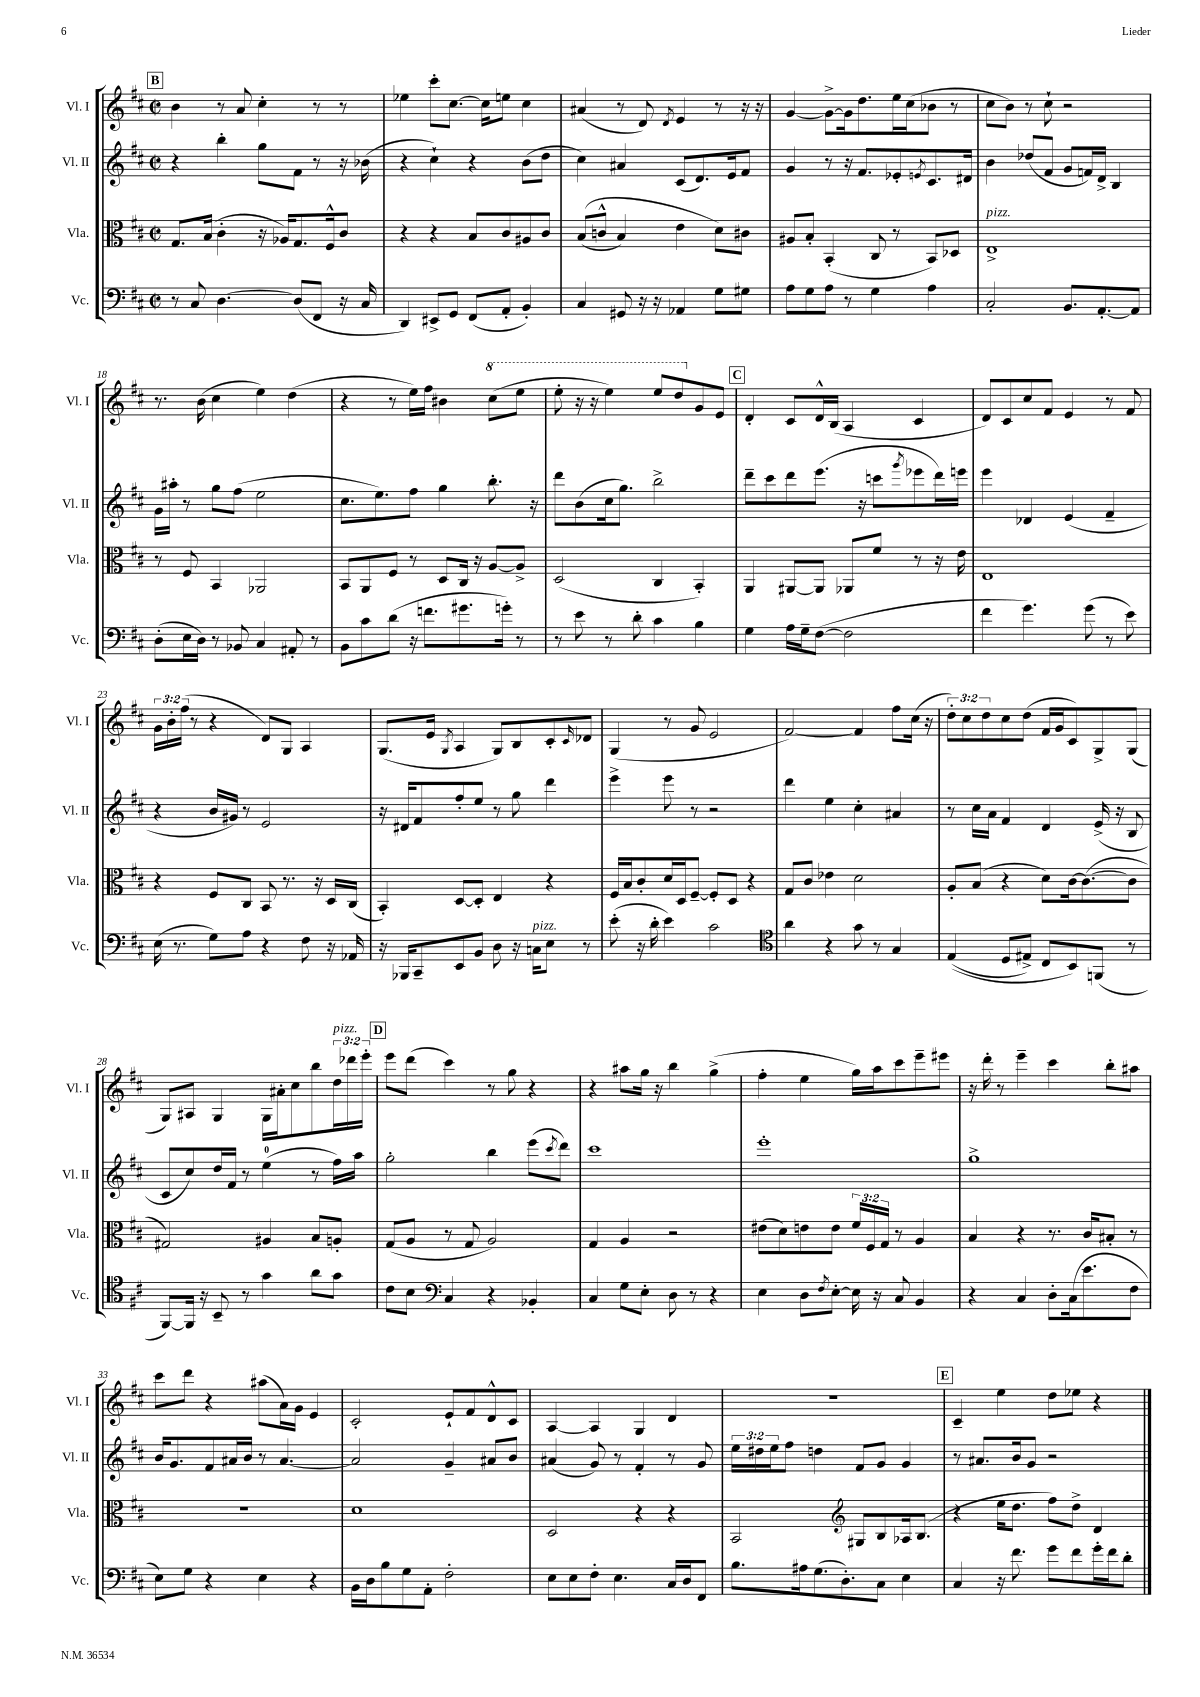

**kern	**kern	**kern	**kern
*staff4	*staff3	*staff2	*staff1
*clefF4	*clefC3	*clefG2	*clefG2
*k[f#c#]	*k[f#c#]	*k[f#c#]	*k[f#c#]
*M2/2	*M2/2	*M2/2	*M2/2
*met(c|)	*met(c|)	*met(c|)	*met(c|)
8r	8.G	4r	4b
8C#	.	.	.
.	(16B	.	.
[4.D	4c#'	4bb'	8r
.	.	.	8a
.	16r	8gg	4cc#'
.	16A-)	.	.
(8D]	8.G	8f#	.
8FF#	.	8r	8r
.	16F#^^	.	.
16r	8c#	16r	8r
16C#	.	(16b-	.
=	=	=	=
4DD)	4r	4r	4ee-
8EE#^	4r	4cc#`)	8ccc#'
8GG	.	.	[8.cc#
(8FF#	8B	4r	.
.	.	.	16cc#]
8AA'	8c#	.	8ee
4BB')	8A#	(8b	4cc#
.	8c#	8dd	.
=	=	=	=
4C#	&((8B	4cc#)	(4a#
.	8c^^	.	.
8GG#	4B)	4a#	8r
16r	.	.	8d)
16r	.	.	.
.	.	.	8qd
4AA-	4e	(8c#	4e
.	.	8.d)	.
8G	8d&)	.	8r
.	.	16e	.
8G#	8c#	8f#	16r
.	.	.	16r
=	=	=	=
8A	8A#	4g	[4g
8G	8B'	.	.
8A	(4BB'	8r	8g^_
8r	.	16r	16g]
.	.	8.f#	8.dd
4G	8C#	.	.
.	8r	8e-'	16ee
.	.	.	(16cc#
.	.	8qe	.
4A	8BB)	8.c#	8b-
.	8D-	.	8r
.	.	16d#	.
=	=	=	=
2C#'	1E^	4b	8cc#
.	.	.	8b)
.	.	(8dd-	8r
.	.	8f#	8cc#`
8.BB	.	8g	2r
.	.	16f)	.
[8.AA'	.	16d^	.
.	.	4B	.
8AA]	.	.	.
=	=	=	=
(8D'	8r	16g	8.r
.	.	16aa#'	.
16E	8F#	8r	.
16D)	.	.	(16b
8r	4BB	8gg	4cc#
8BB-	.	(8ff#	.
4C#	2AA-	2ee	4ee)
8AA#'	.	.	(4dd
8r	.	.	.
=	=	=	=
8BB	8BB	8.cc#	4r
8c#	8AA	.	.
.	.	8.ee)	.
(8d	8F#	.	8r
16r	8r	8ff#	16ee)
8.f	.	.	16ff#
.	8D	4gg	4b#
8.g#	16C#	.	.
.	16r	.	.
.	[8A	8.bb'	(8ccc#
16g')	.	.	.
8r	8A^]	.	8eee
.	.	16r	.
=	=	=	=
8r	(2D	8ddd	8eee'
8e	.	(8b	16r
.	.	.	16r
8r	.	16cc#	4eee)
.	.	8.gg)	.
8d'	.	.	.
4c#	4C#	2bb^	8eee
.	.	.	8ddd
4B	4BB')	.	8g
.	.	.	8e
=	=	=	=
4G	4AA	8ddd~	4d'
.	.	8ccc#	.
16A	[8AA#	8ddd	8c#
16G~	.	.	.
([8F#	8AA#]	(8.eee	16d^^
.	.	.	(16B
2F#]	8AA-	.	4A
.	.	16r	.
.	8f#	8ccc	.
.	.	8qggg	.
.	8r	8eee-	4c#
.	16r	16ddd)	.
.	16e	16eee	.
=	=	=	=
4f#	1E	4eee	8d)
.	.	.	8c#
4.g)	.	4d-	8cc#
.	.	.	8f#
.	.	(4e	4e
(8g	.	.	.
8r	.	4f#~	8r
8e)	.	.	8f#
=	=	=	=
(16E	4r	4r	24g
.	.	.	24b'
8.r	.	.	.
.	.	.	(24ff#
.	.	.	8r
8G)	8F#	16b	4r
.	.	16g#)	.
8A	8C#	8r	.
4r	8BB	2e	8d)
.	8.r	.	8G
8F#	.	.	4A
.	16r	.	.
16r	16D	.	.
16AA-	(16C#	.	.
=	=	=	=
16r	4BB')	16r	(8.G
16BBB-	.	16d#	.
8CC#~	.	8f#	.
.	.	.	16e
.	.	.	8qG
8EE	[8D	8ff#'	4A
8BB	8D']	8ee	.
8D	4E	8r	8G)
16r	.	8gg	8B
16C	.	.	.
8E	4r	4ddd	8c#'
.	.	.	16qqc#
8r	.	.	8d-
=	=	=	=
(8e'	16F#	4eee^	(4G
.	16B	.	.
16r	8c#'	.	.
16d'	.	.	.
4e)	16d	8eee	8r
.	16D	.	.
.	[8F#~	8r	8g
2c#	8F#']	2r	2e
.	8D	.	.
.	4r	.	.
=	=	=	=
*clefC4	*	*	*
4a	8G	4ddd	[2f#)
.	8c#	.	.
4r	4e-	4ee	.
8g	2d	4cc#'	4f#]
8r	.	.	.
4G	.	4a#	8ff#
.	.	.	(16cc#
.	.	.	16r
=	=	=	=
&((4E	8A'	8r	12dd')
.	.	.	12cc#
.	(8B	16cc#	.
.	.	.	12dd
.	.	16a	.
8D	4r	4f#	8cc#
8E#^)	.	.	(8dd
8C#	8d)	4d	16f#
.	.	.	16g
8BB&)	[16c#	.	8c#)
.	(8.c#_	.	.
(8FF	.	(16e^	8G^
.	.	16r	.
8r	8c#]	8B	(8G
=	=	=	=
[8FF#)	2G#)	8c#	8G)
16FF#]	.	8cc#)	8A#
16r	.	.	.
8BB~	.	16dd	4G
.	.	16f#	.
8r	.	8r	.
4g	4A#	(4ee	16G
.	.	.	16a#'
.	.	.	8cc#
8a	8B	8r	8bb
8g	8A'	16ff#)	24dd
.	.	.	24ddd-
.	.	16aa	.
.	.	.	24eee'
=	=	=	=
8c#	(8G	2gg'	8eee
8B	8A	.	(8ddd
*clefF4	*	*	*
4C#	8r	.	4ccc#)
.	8G	.	.
4r	2A)	4bb	8r
.	.	.	8gg
4BB-'	.	(8eee	4r
.	.	8qccc#	.
.	.	8ddd)	.
=	=	=	=
4C#	4G	1ccc#	4r
8G	4A	.	8aa#
8E'	.	.	16gg
.	.	.	16r
8D	2r	.	4bb
8r	.	.	.
4r	.	.	(4gg^
=	=	=	=
4E	(8e#	1eee'	4ff#'
.	8d)	.	.
8D	8e	.	4ee
8qF#	.	.	.
[8E'	8e	.	.
16E]	24f#	.	16gg)
.	24F#	.	.
16r	.	.	16aa
.	24G	.	.
8C#	8r	.	8ccc#
4BB	4A	.	8eee~
.	.	.	8eee#
=	=	=	=
4r	4B	1gg^	16r
.	.	.	16ddd'
.	.	.	8r
4C#	4r	.	4eee~
8D'	8.r	.	4ccc#
(16C#	.	.	.
8.e	16c#	.	.
.	8B#'	.	8bb'
8F#	8r	.	8aa#
=	=	=	=
8E)	1r	16b	8ccc#
.	.	8.g	.
8G	.	.	8ddd
4r	.	8f#	4r
.	.	16a#	.
.	.	16b	.
4E	.	8r	(8aa#
.	.	[4.a#	16a)
.	.	.	16g
4r	.	.	4e
=	=	=	=
16BB	1d	2a#]	2c#'
16D	.	.	.
8B	.	.	.
8G	.	.	.
8AA'	.	.	.
2F#'	.	4g~	8e`
.	.	.	8f#
.	.	8a#	8d^^
.	.	8b	8c#
=	=	=	=
8E	2D	(4a#	[4A
8E	.	.	.
8F#'	.	8g)	4A]
4.E	.	8r	.
.	4r	4f#'	4G
16C#	4r	8r	4d
16D	.	.	.
8FF#	.	8g	.
=	=	=	=
8.B	2BB	24ee	1r
.	.	24dd#	.
.	.	24ee	.
.	.	8ff#	.
16A#	.	.	.
(8.G	.	4dd	.
8.D')	.	.	.
*	*clefG2	*	*
.	8G#	8f#	.
8C#	8B	8g	.
4E	16A-	4g	.
.	(8.B	.	.
=	=	=	=
4C#	4r	8r	4c#~
.	.	8.a#	.
16r	16ee	.	4ee
8.f#	8.dd	16b	.
.	.	8g	.
8g	8ff#)	2r	8dd
8f#	8dd^	.	8ee-
16g'	4d	.	4r
16f#	.	.	.
8d'	.	.	.
==	==	==	==
*-	*-	*-	*-
